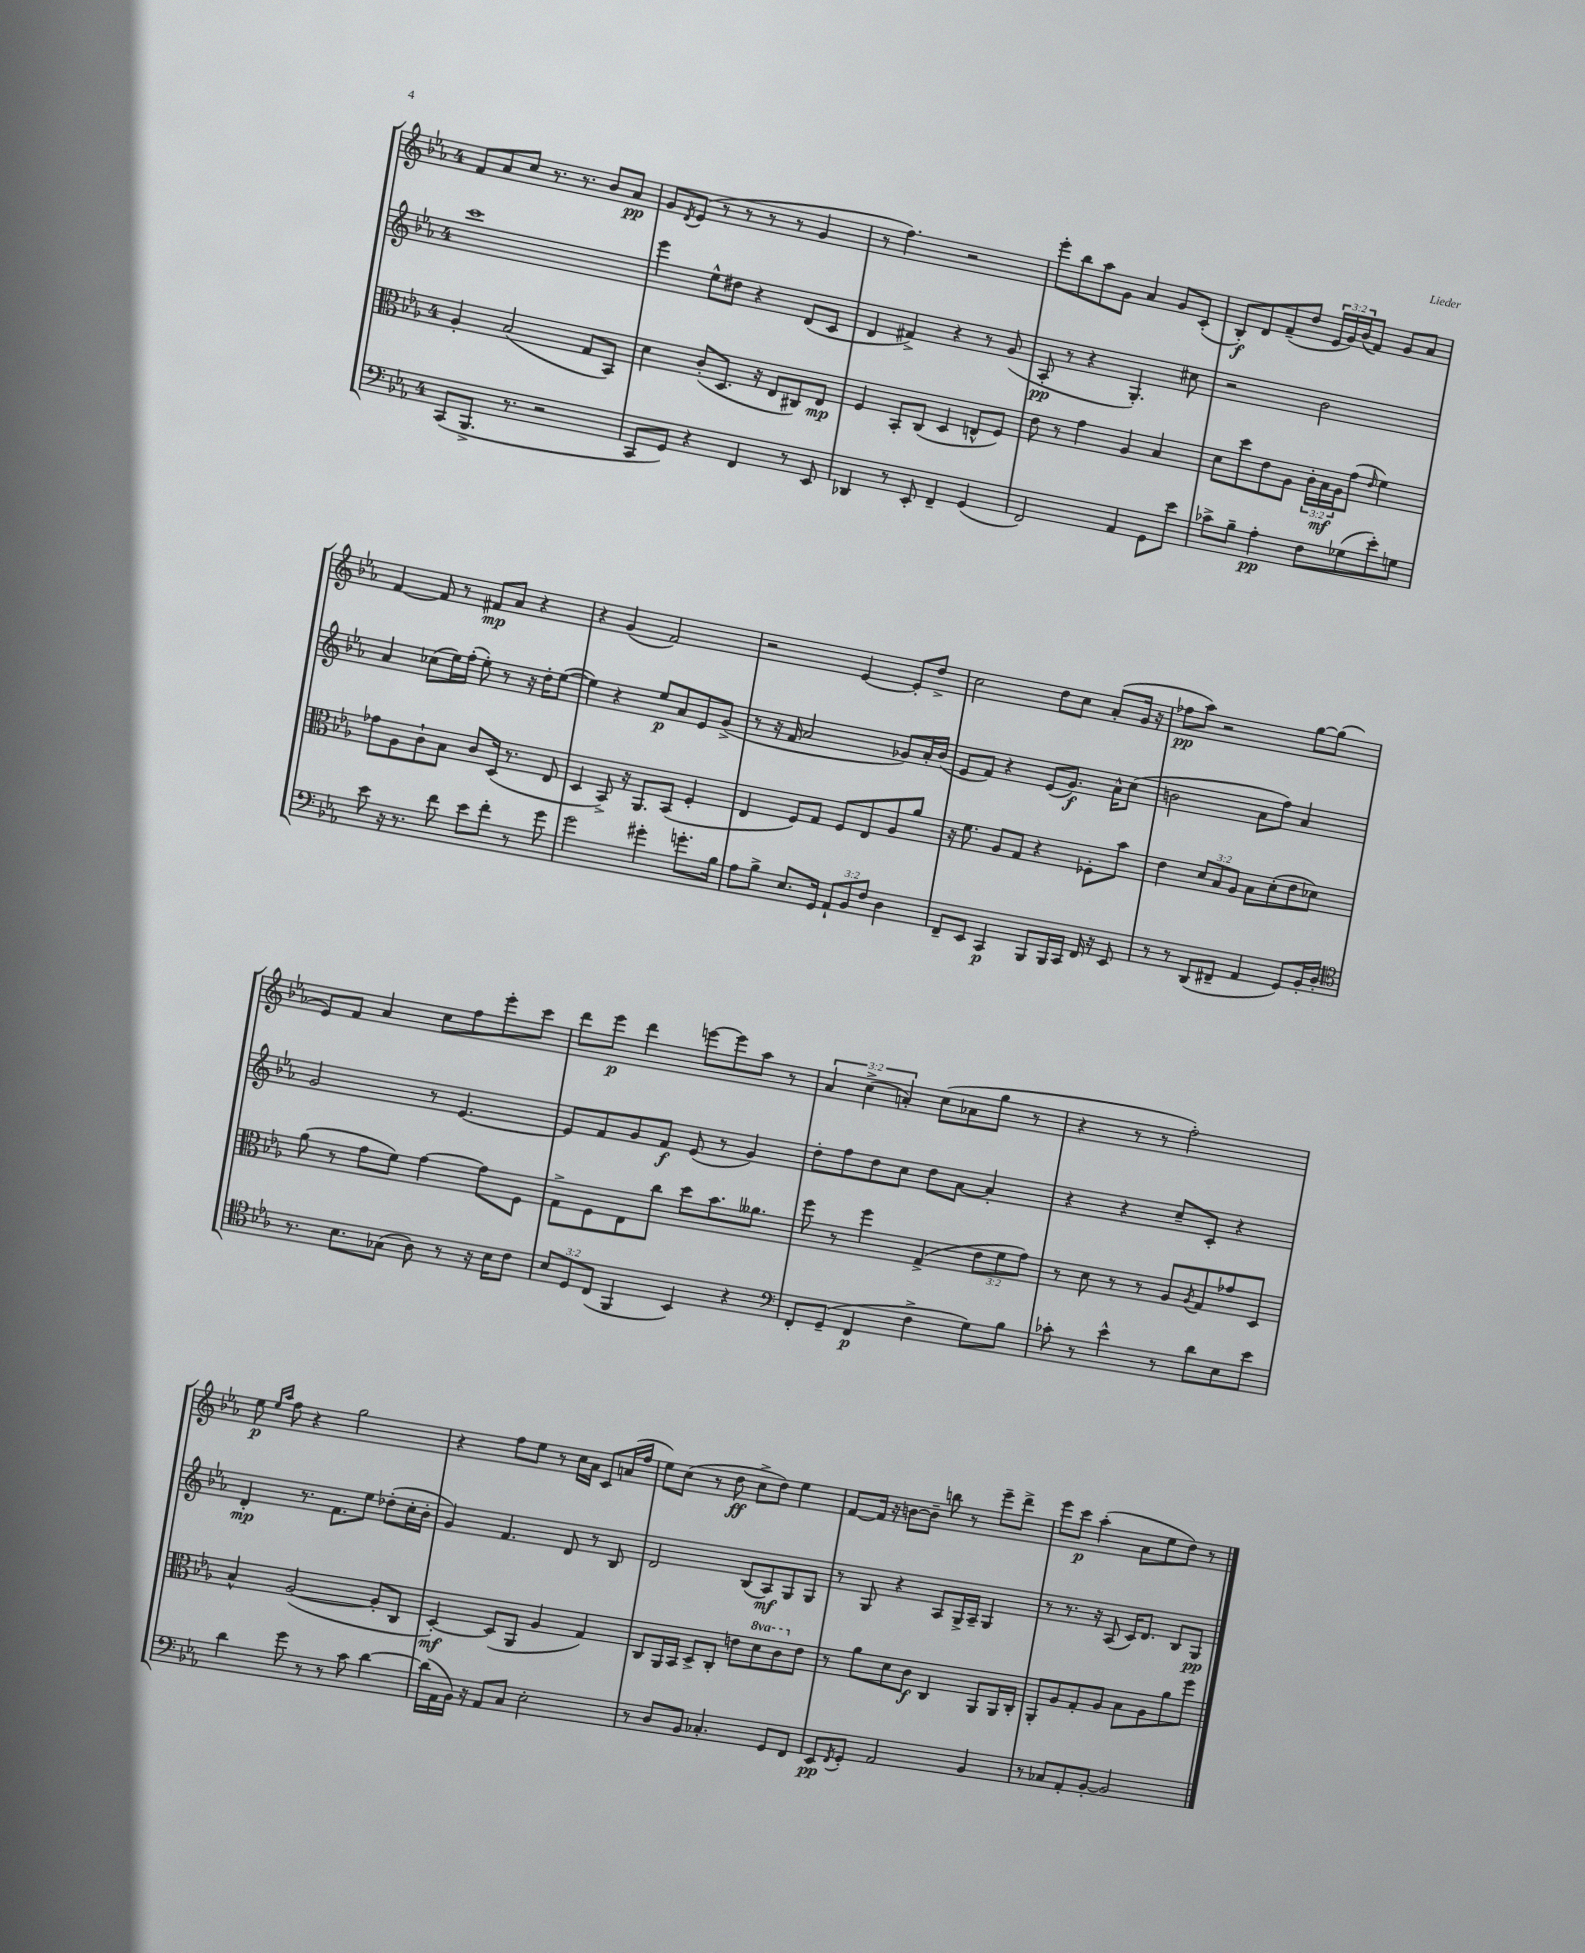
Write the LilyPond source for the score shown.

<<
\new StaffGroup <<
\new Staff = "s0" {
    \clef treble \key ees \major \once \override Staff.TimeSignature.style = #'single-digit \time 4/4 \override Staff.TupletNumber.text = #tuplet-number::calc-fraction-text
    f'8 aes'8 c''8 r8. r8. bes'8 aes'8\pp |
    g'8 \acciaccatura { d'8 } ees'8( r8 r8 r8 r8 g'4 |
    r8 f''4.) r2 |
    ees'''8-. bes''8 aes''8 g'8 aes'4 g'8 c'8-.( |
    bes8-.\f) d'8 f'8--( d''8 \tuplet 3/2 { ees'16 g'16) bes'16( } f'8) g'8 aes'8 |
    f'4~ f'8 r8 fis'8\mp aes'8 r4 |
    r4 g'4( f'2) |
    r2 ees'4~ ees'8-. d''8-> |
    c''2 d''8 c''8 aes'8-.( g'16 r16 |
    fes''8\pp aes''8) r2 g''8~ g''8( |
    ees'8) f'8 aes'4 c''8 f''8 ees'''8-. c'''8 |
    d'''8 ees'''8\p d'''4 e'''8~ e'''8 aes''8 r8 |
    \tuplet 3/2 { aes'4 c''4->( a'4-.) } c''8( aes'8 g''8 r8 |
    r4 r8 r8 f''2-.) |
    ees''8\p \grace { ees''16 aes''16 } f''8 r4 g''2 |
    r4 f''8 ees''8 r8 c''16 aes'16 c'8 a'16( f''16 |
    ees''8) c''8( r8 d''8\ff c''8-> d''8) ees''4 |
    f'8~ f'16 r16 b'8~ b'8-- b''8 r8 ees'''8-- d'''8-> |
    ees'''8 c'''8\p aes''4-.( aes'8 ees''8 d''8) r8 \bar "|." |
}
\new Staff = "s1" {
    \clef treble \key ees \major \once \override Staff.TimeSignature.style = #'single-digit \time 4/4
    c'''1 |
    ees'''4 ees''8-^ dis''8 r4 d'8( c'8 |
    d'4 fis'4->) r4 r8 g'8( |
    aes8-.\pp r8 r4 g4.-.) cis''8 |
    r2 bes'2 |
    aes'4 ces''8( ees''16) f''16-.( ees''8-.) r8 r16 d''16-. ees''8~( |
    ees''4) r4 ees''8\p aes'8 ees'8 g'8->( |
    r8 r16 f'16 aes'2 ges'8) aes'16-. bes'16( |
    ees'8 f'8) r4 ees'8( g'8.\f) aes'16-^ c''8( |
    b'2 aes'8 f''8) aes'4 |
    g'2 r8 ees'4.~ |
    ees'8 f'8 g'8 f'8\f ees'8( r8 g'4) |
    d''8-. f''8 d''8 c''8 d''8 aes'8~ aes'4-. |
    r4 r4 c''8-- c'8-. r4 |
    d'4-.\mp r8. f'8. ees''8 des''8-.( c''16-. bes'16-. |
    g'4) f'4. d'8 r8 bes8 |
    d'2 bes8( aes8\mf) g8 g8 |
    r8 g8 r4 aes8 g16-> aes16-- g4 |
    r8 r8. r16 aes8( c'16) d'8. bes8 g8\pp \bar "|." |
}
\new Staff = "s2" {
    \clef alto \key ees \major \once \override Staff.TimeSignature.style = #'single-digit \time 4/4 \override Staff.TupletNumber.text = #tuplet-number::calc-fraction-text \set Staff.ottavationMarkups = #ottavation-simple-ordinals
    aes4-. bes2( g8 bes,8) |
    d'4 c'8-.( d8. r16 ees8 cis8) ees8\mp |
    f4 bes,8-. c8( d4 e8-^ f8) |
    ees'8 r8 g'4 aes4 bes4 |
    d'8 d''8 ees'8 aes8 \tuplet 3/2 { c'16-. bes16\mf aes16 } g'8( \grace { ees'16 } f'4) |
    ges'8 aes8 c'8-! bes8 c'8 d16( r8. ees8 |
    d4 bes,8->) r16 aes,8. bes,8( f4-. |
    ees4 f8) g8 f8 ees8 aes8 aes'8 |
    r16 f'8. aes8 g8 r4 fes8-. bes'8 |
    ees'4 \tuplet 3/2 { d'8 bes8 aes8 } bes8 d'8-.( ees'8 des'8) |
    aes'8( r8 g'8 f'8) g'4~ g'8 f8 |
    g8-> f8 ees8 c''8 d''8 bes'8. aeses'8. |
    f''8 r8 f''4 g4->( \tuplet 3/2 { ees'8 f'8 g'8) } |
    r8 d'8 r8 r8 aes8 \acciaccatura { aes8 } g8 ges'8 d8 |
    bes4-^ aes2~( aes8-. c8 |
    d4~-.\mf) d8( aes,8 aes4 g4) |
    c8 aes,16 bes,16 d8-> c8-. e'8 \ottava #1 d''8 c''8 \ottava #0 e'8 |
    r8 aes'8 d'8 c'8\f c4 aes,8 aes,16 c16-. |
    aes,8-. aes8 g8-. aes8 bes8 aes8 aes'8 f''8 \bar "|." |
}
\new Staff = "s3" {
    \clef bass \key ees \major \once \override Staff.TimeSignature.style = #'single-digit \time 4/4 \override Staff.TupletNumber.text = #tuplet-number::calc-fraction-text
    c,8( bes,,8.-> r8. r2 |
    c,8 g,8) r4 f,4 r8 ees,8 |
    des,4 r8 ees,8-. f,4-- g,4( |
    f,2) aes,4 g,8 ees'8 |
    ces'8-> bes8-- aes4-.\pp f8 ges8( ees'8-.) g8 |
    ees'8 r16 r8. f'8 ees'8 f'8-. r8 g'8 |
    g'2 gis'4-. g'8.-. bes16 |
    aes8 bes8-> ees8. g,16 \tuplet 3/2 { aes,8-! bes,8 f8 } d4 |
    f,8-- ees,8 c,4\p bes,,8 bes,,16 c,16 f,16 r16 ees,8 |
    r8 r8 d,8( fis,8-- aes,4 g,8) bes,16-. d16-. |
    \clef tenor r8. bes8. ges8( aes8) r8 r16 bes16 c'8 |
    \tuplet 3/2 { bes8 d8 c8( } f,4 bes,4) r4 |
    \clef bass f,8-. g,8--( f,4\p f4-> g8) bes8 |
    ces'8-. r8 ees'4-^ r8 d'8 ees8 ees'8 |
    d'4 g'8 r8 r8 c'8 d'4~ |
    d'16( aes,16 bes,16) r16 aes,8 c8 ees2-. |
    r8 d8 bes,8 ces4.-. g,8 f,8 |
    ees,8\pp \acciaccatura { f,8 } g,8-. aes,2 bes,4 |
    r8 ces8 aes,8-. bes,8~-. bes,2 \bar "|." |
}
>>
>>
\layout { \context { \Score \remove "Bar_number_engraver" } }
